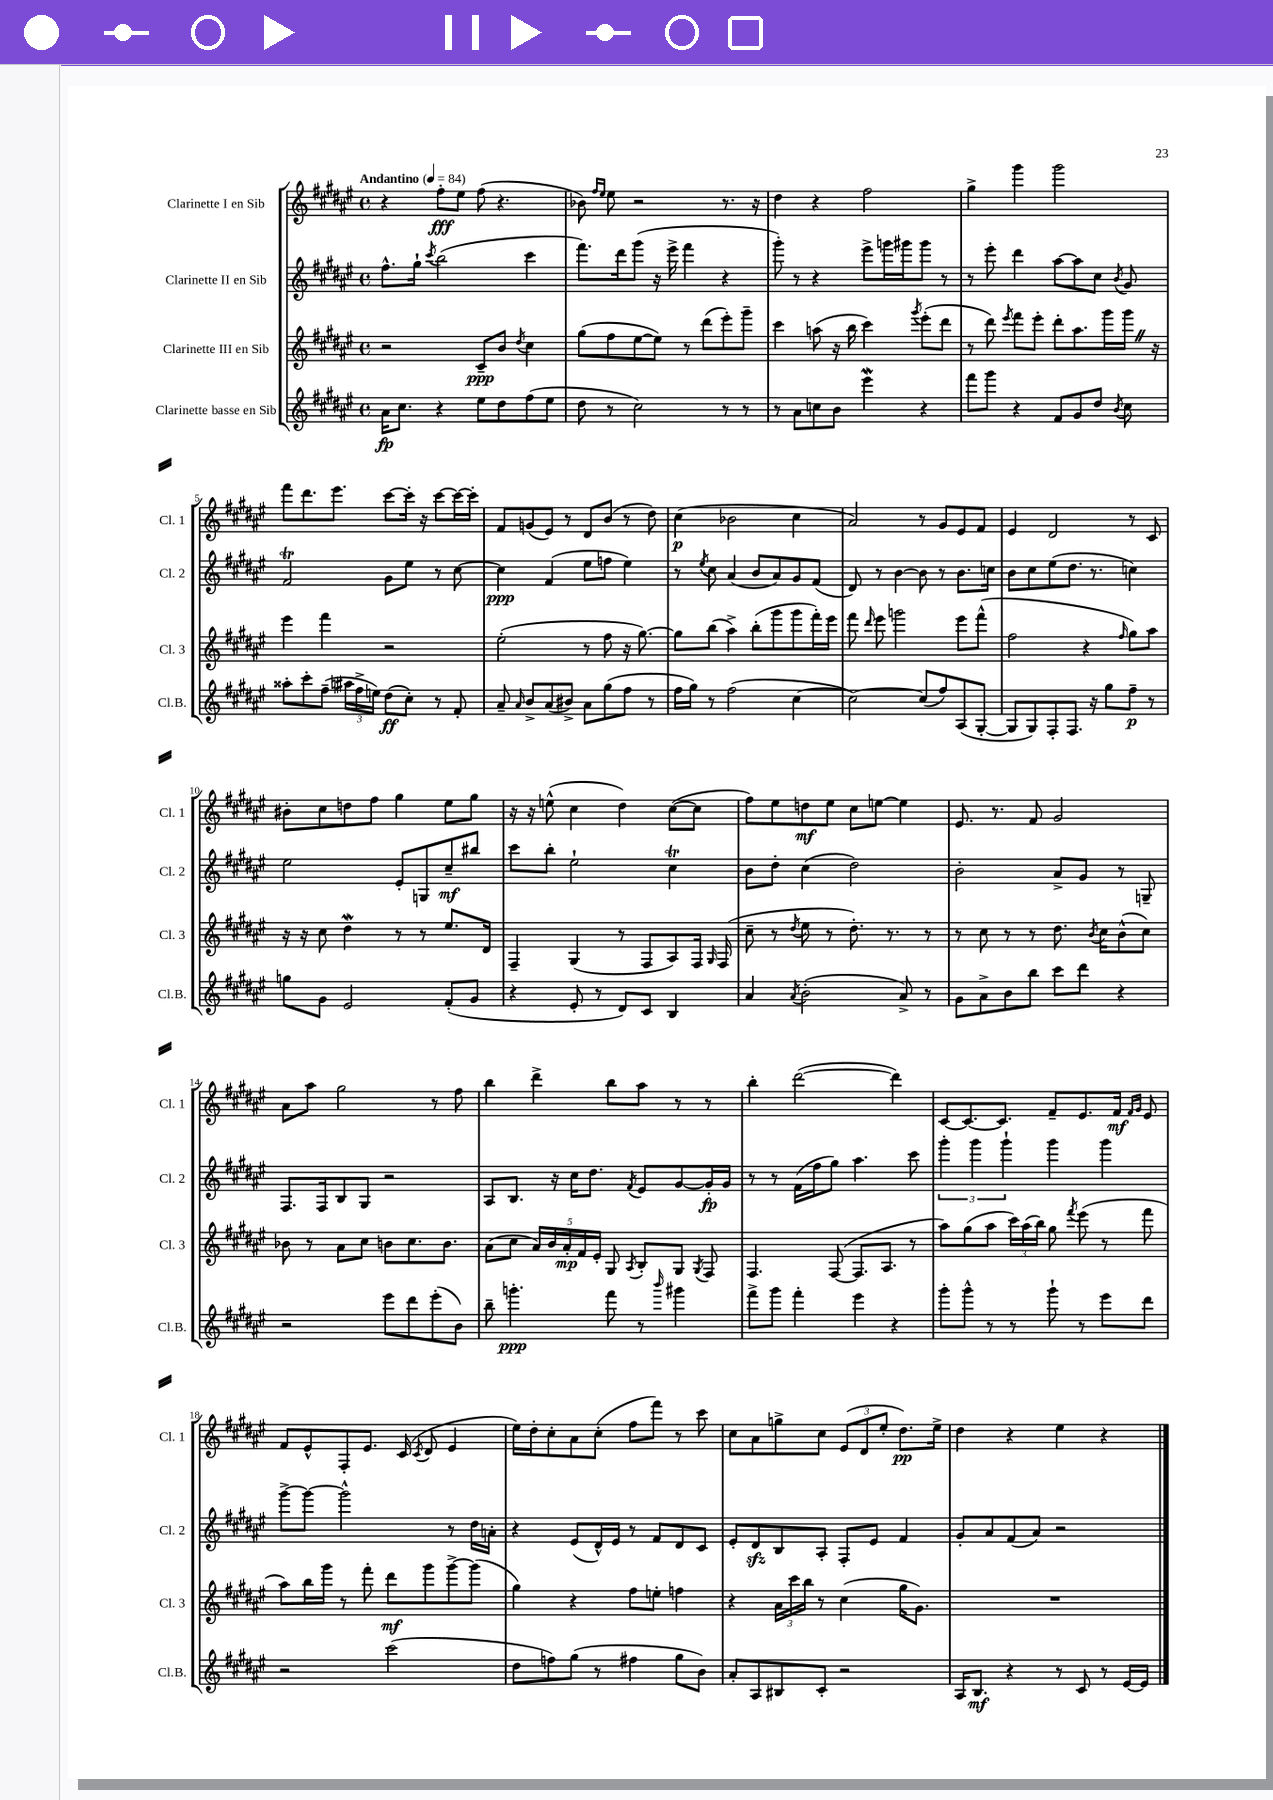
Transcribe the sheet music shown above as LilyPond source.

<<
\new StaffGroup <<
\new Staff = "s0" \with { instrumentName = "Clarinette I en Sib" shortInstrumentName = "Cl. 1" } {
    \clef treble \key fis \major \defaultTimeSignature \time 4/4 \tempo "Andantino" 4 = 84
    \autoBeamOff r4 fis''8[-.\fff eis''8] fis''8( r4. |
    bes'8) \grace { fis''16[ eis''16] } eis''8 r2 r8. r16 |
    dis''4 r4 fis''2 |
    gis''4-> gis'''4 gis'''2 |
    fis'''8[ dis'''8. eis'''8.] cis'''8[~ cis'''16]-. r16 cis'''8[~ cis'''16~ cis'''16]-. |
    fis'8[ g'8( eis'8]) r8 dis'8[ b'8]( r8 dis''8) |
    cis''4\p( bes'2 cis''4 |
    ais'2) r8 gis'8[ eis'8 fis'8] |
    eis'4 dis'2 r8 cis'8 |
    bis'8[-. cis''8 d''8 fis''8] gis''4 eis''8[ gis''8] |
    r16 r16 e''8-^( cis''4 dis''4) cis''8[~( cis''8] |
    fis''8[) eis''8 d''8\mf eis''8] cis''8[ e''8]~ e''4 |
    eis'8. r8. fis'8 gis'2 |
    ais'8[ ais''8] gis''2 r8 fis''8 |
    b''4 dis'''4-> b''8[ ais''8] r8 r8 |
    b''4-. dis'''2~( dis'''4) |
    cis'8[~ cis'8.~ cis'8.] fis'8[-- eis'8. fis'16]\mf \grace { fis'16[ gis'16] } eis'8 |
    fis'8[ eis'8-^ fis8-. eis'8.] cis'16( \acciaccatura { cis'8 } dis'8 eis'4 |
    eis''16[) dis''16-. cis''8-. ais'8 cis''8]-.( fis''8[ fis'''8]) r8 cis'''8 |
    cis''8[ ais'8 g''8-> cis''8] \tuplet 3/2 { eis'8[( dis'8 eis''8]-. } dis''8.[\pp) eis''16]-> |
    dis''4 r4 eis''4 r4 \bar "|." |
}
\new Staff = "s1" \with { instrumentName = "Clarinette II en Sib" shortInstrumentName = "Cl. 2" } {
    \clef treble \key fis \major \defaultTimeSignature \time 4/4
    \autoBeamOff fis''8.[-^ gis''16]-! \acciaccatura { cis'''8 } b''2( cis'''4 |
    fis'''8.[) dis'''16 gis'''8]( r16 eis'''16-> fis'''4 r4 |
    gis'''8-.) r8 r4 eis'''8[-> g'''16 gis'''16 gis'''8] r8 |
    r8 eis'''8-. dis'''4 ais''8[~ ais''8 cis''8] \acciaccatura { b'8 } gis'8 |
    fis'2\trill gis'8[ eis''8] r8 cis''8~ |
    cis''4\ppp fis'4( eis''8[ f''8] eis''4) |
    r8 \acciaccatura { eis''8 } cis''8 ais'4( b'8[ ais'8) gis'8 fis'8]( |
    dis'8) r8 b'4~ b'8 r8 b'8.[ c''16] |
    b'8[ cis''8 eis''8( dis''8.] r8. c''4) |
    eis''2 eis'8[-. g8 cis''8--\mf bis''8] |
    cis'''8[ b''8]-. eis''2-! cis''4\trill |
    b'8[ dis''8]-. cis''4( dis''2) |
    b'2-. ais'8[-> gis'8] r8 g8-- |
    fis8.[ fis16 b8 gis8] r2 |
    ais8[ b8.] r16 cis''16[ dis''8.] \acciaccatura { fis'8 } eis'8[ gis'8~ gis'16-.\fp gis'16] |
    r8 r8 fis'16[( fis''16 gis''8]) ais''4. cis'''8 |
    \tuplet 3/2 { gis'''4-. gis'''4 gis'''4-! } gis'''4 gis'''4 |
    gis'''8[~-> gis'''8]~ gis'''2-^ r8 dis''16[ a'16]-. |
    r4 eis'8[( dis'16-^) eis'16] r8 fis'8[ dis'8 cis'8] |
    eis'8[-. dis'8\sfz b8 ais8]-. fis8[-. eis'8] fis'4 |
    gis'8[-. ais'8 fis'8( ais'8]) r2 \bar "|." |
}
\new Staff = "s2" \with { instrumentName = "Clarinette III en Sib" shortInstrumentName = "Cl. 3" } {
    \clef treble \key fis \major \defaultTimeSignature \time 4/4
    \autoBeamOff r2 cis'8[--\ppp b'8] \acciaccatura { dis''8 } cis''4 |
    gis''8[( fis''8 eis''8~ eis''8]) r8 dis'''8[( eis'''8-.) gis'''8]-- |
    cis'''4 a''8( r16 b''16 cis'''4) \acciaccatura { gis'''8 } eis'''8[-.( dis'''8] |
    r8 dis'''8) \acciaccatura { eis'''8 } fis'''8[ eis'''8]-. dis'''8[-. ais''8. gis'''16 gis'''16] \once \override BreathingSign.text = \markup { \musicglyph "scripts.caesura.straight" } \breathe r16 |
    eis'''4 fis'''4 r2 |
    eis''2-.( r8 fis''8 r16 gis''8.~) |
    gis''8[ b''8]( ais''4->) b''8[-.( gis'''8 gis'''8 fis'''16-.) eis'''16] |
    fis'''8 \grace { dis'''16 } eis'''8 g'''2 eis'''8[ fis'''8]-^( |
    fis''2 r4 \grace { fis''16 } gis''8[) ais''8] |
    r16 r16 cis''8 dis''4\mordent r8 r8 eis''8.[ dis'16] |
    fis4-- gis4( r8 fis8[ ais8) fis16] \grace { gis16 } fis16( |
    cis''8-- r8 \acciaccatura { dis''8 } eis''8 r8 dis''8.-.) r8. r8 |
    r8 cis''8 r8 r8 dis''8. \acciaccatura { b'8 } cis''16[ b'8-^( cis''8]) |
    bes'8 r8 ais'8[ cis''8] b'8[ cis''8. b'8.] |
    ais'8[( cis''8] \tuplet 5/4 { ais'16[) b'16 ais'16-.\mp fis'16 eis'16]-. } gis8 \acciaccatura { ais8 } b8[-. gis8] \acciaccatura { gis8 } fis8 |
    fis4. fis8~( fis8.[ ais8.] r8 |
    ais''8[) gis''8( ais''8] \tuplet 3/2 { cis'''16[) ais''16( b''16]) } gis''8 \acciaccatura { fis'''8 } eis'''8( r8 fis'''8 |
    ais''8[) b''16 gis'''16] r8 fis'''8-. dis'''8[\mf gis'''8 gis'''8~-> gis'''8]( |
    gis''4) r4 fis''8[ e''8]-. f''4 |
    r4 \tuplet 3/2 { ais'16[ cis'''16 b''16] } r8 cis''4( gis''16[ gis'8.]) |
    R1 \bar "|." |
}
\new Staff = "s3" \with { instrumentName = "Clarinette basse en Sib" shortInstrumentName = "Cl.B." } {
    \clef treble \key fis \major \defaultTimeSignature \time 4/4
    \autoBeamOff ais'16[\fp cis''8.] r4 eis''8[ dis''8 fis''8( eis''8] |
    dis''8 r8 cis''2) r8 r8 |
    r8 ais'8[ c''8 b'8] eis'''4\mordent r4 |
    fis'''8[ gis'''8] r4 fis'8[ gis'8 dis''8] \acciaccatura { b'8 } cis''8 |
    aisis''8[-. cis'''8-. fis''8]--( \tuplet 3/2 { ais''16[ fis''16-> e''16]) } dis''8[\ff( cis''8]-.) r8 fis'8-. |
    ais'8-- \grace { ais'16 } b'8[-> ais'8( bis'8]->) ais'8[ gis''8( fis''8] r8 |
    fis''16[ gis''16]) r8 fis''2( cis''4~ |
    cis''2~) cis''8[( fis''8) ais8( gis8]~-. |
    gis8[ gis8) fis8-. fis8.] r16 gis''8[ fis''8]--\p r8 |
    g''8[ gis'8] eis'2 fis'8[-.( gis'8] |
    r4 eis'8-. r8 dis'8[) cis'8] b4 |
    ais'4 \acciaccatura { ais'8 } b'2-.( ais'8->) r8 |
    gis'8[ ais'8-> b'8 b''8] cis'''8[ dis'''8] r4 |
    r2 eis'''8[ dis'''8 eis'''8-.( b'8]) |
    b''8-- g'''4.-.\ppp fis'''8 r8 \grace { b'''16 } gis'''4 |
    fis'''8[-> gis'''8] fis'''4-. eis'''4 r4 |
    gis'''8[-. gis'''8]-^ r8 r8 gis'''8-! r8 eis'''8[ dis'''8] |
    r2 cis'''2( |
    dis''8[ f''8) gis''8]( r8 fis''4 gis''8[ b'8]) |
    ais'8[-. ais8 bis8 cis'8]-. r2 |
    ais16[ b8.]\mf r4 r8 cis'8 r8 eis'16[~ eis'16] \bar "|." |
}
>>
>>
